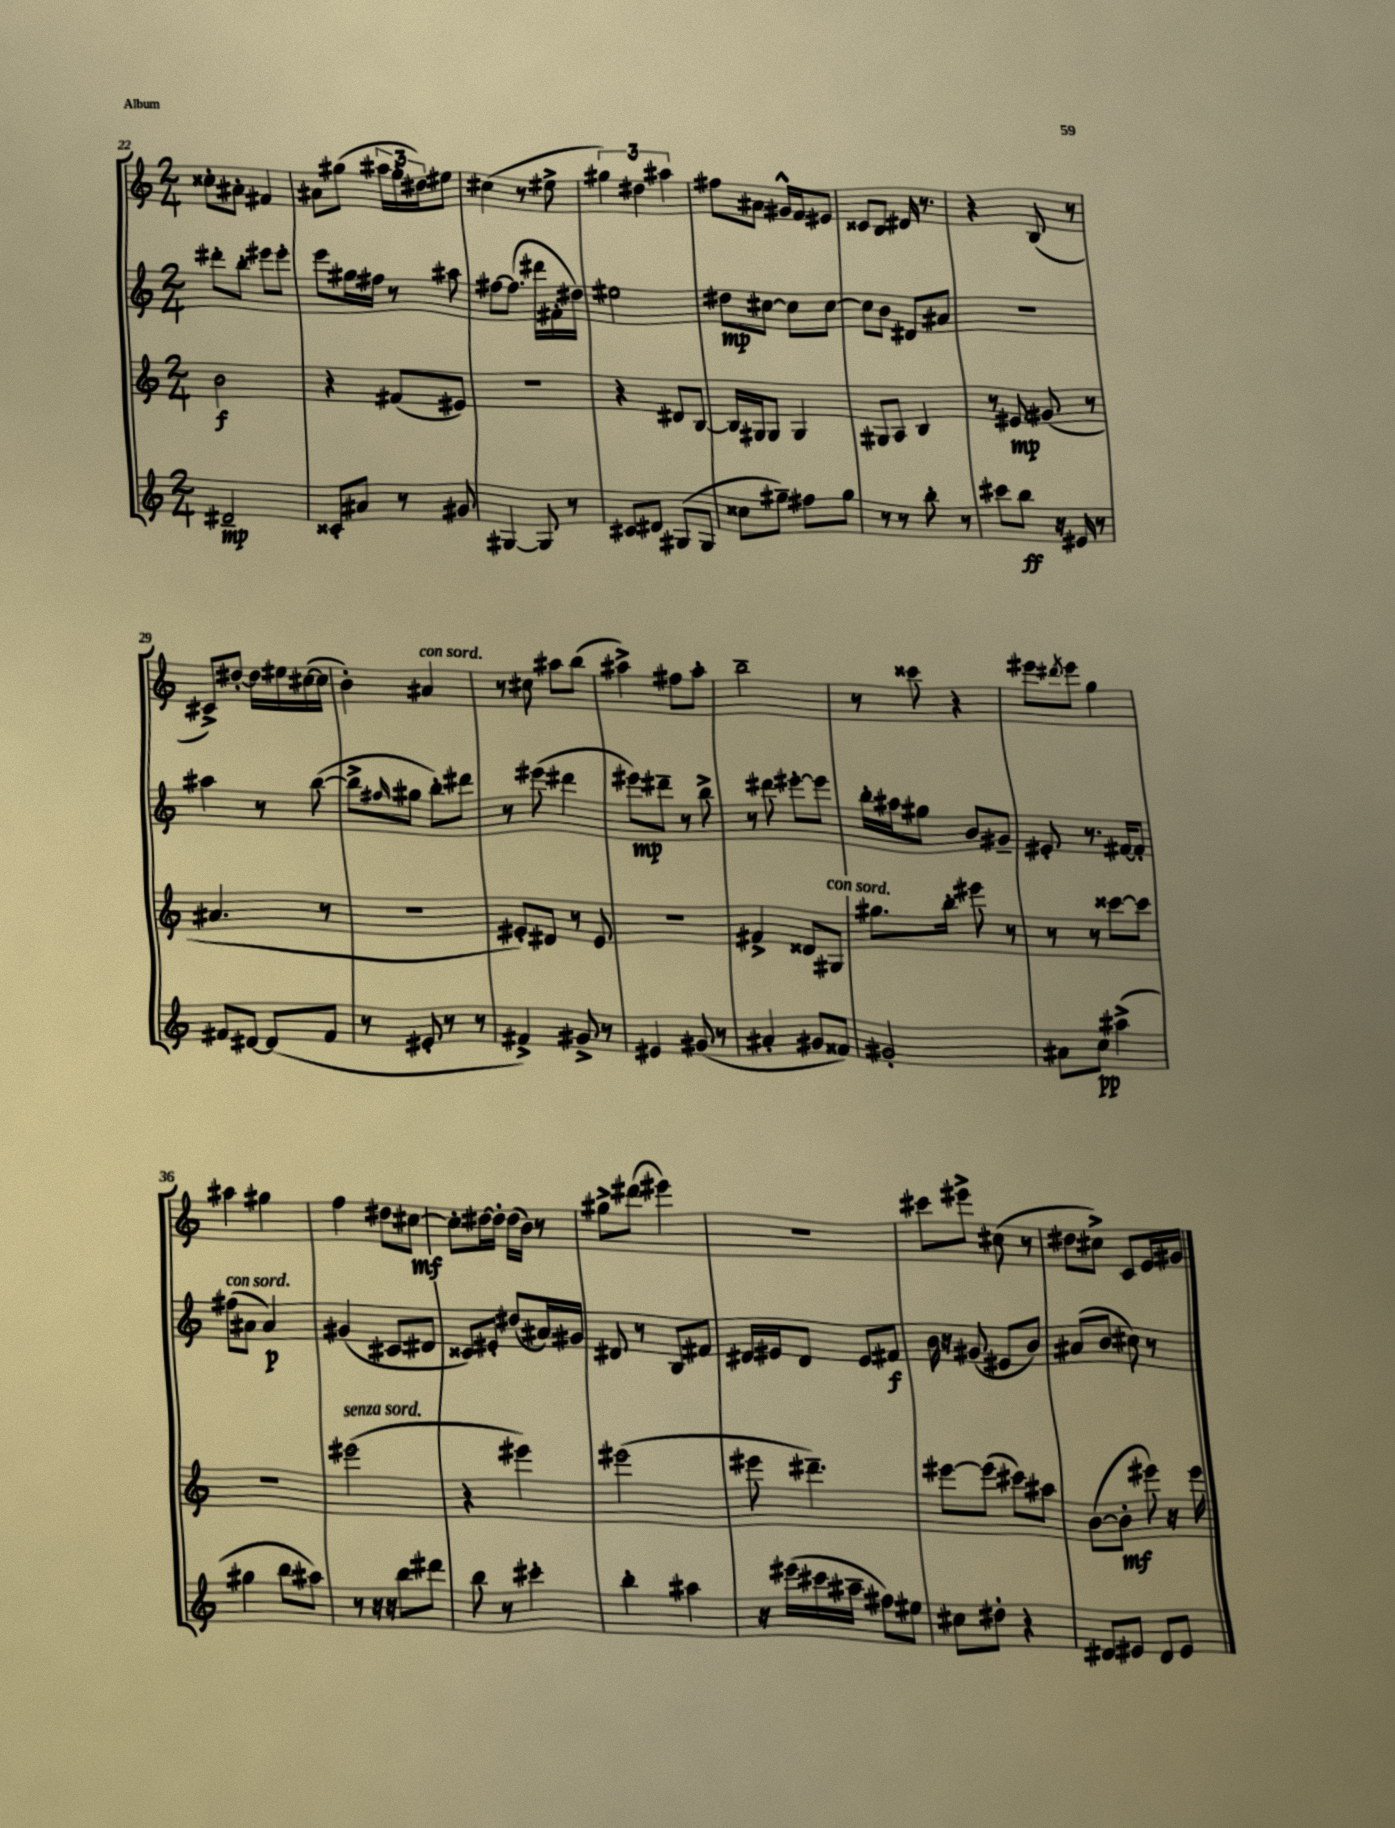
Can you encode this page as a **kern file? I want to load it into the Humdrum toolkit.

**kern	**kern	**kern	**kern
*staff4	*staff3	*staff2	*staff1
*clefG2	*clefG2	*clefG2	*clefG2
*k[]	*k[]	*k[]	*k[]
*M2/4	*M2/4	*M2/4	*M2/4
2d#~/	2b\	8ddd#'\L	8cc##'\L
.	.	8bb'\J	8a#'\J
.	.	8eee#\L	4f#/
.	.	8eee#'\J	.
=	=	=	=
8c##'/L	4r	8eee\L	8a#\L
8a#/J	.	16gg#\L	(8gg#\J
.	.	16ff#\JJ	.
8r	(8f#/L	8r	24aa#\LL
.	.	.	24gg#'\
.	.	.	24dd#\J)
8g#/	8e#/J)	8aa#\	8ee#\J
=	=	=	=
[4G#/	2r	[8ff#\L	(4cc#\
.	.	(8.ff#\]J	.
8G#/]	.	.	8r
.	.	16ddd#\LL	.
8r	.	16f#'\	8ee#^\
.	.	16dd#\JJ)	.
=	=	=	=
8c#/L	4r	2ee#\	6gg#\)
8d#/J	.	.	.
.	.	.	6dd#\
(8G#/L	8d#/L	.	.
.	.	.	6aa#\
8G#/J	[8B/J	.	.
=	=	=	=
8cc##\L	16B/]LL	8dd#\L	8ff#\L
.	16G#/J	.	.
8gg#~\J)	8G#/J	[8cc#\J	8a#\J
8ff#\L	4G#/	8cc#\]L	16g#^^/LL
.	.	.	16f/J
8gg#\J	.	[8cc#\J	8e#/J
=	=	=	=
8r	8G#/L	8cc#\]L	8c##/L
8r	8A/J	8b\J	8B/J
8bb'\	4B/	8d#/L	16d#/
.	.	.	8.r
8r	.	8a#/J	.
=	=	=	=
8ccc#\L	8r	2r	4r
8bb\J	8e#/	.	.
16r	(8g#/	.	(8B/
16e#/	.	.	.
8r	8r	.	8r
=	=	=	=
8f#/L	4.a#/	4aa#\	8c#^/L)
[8d#/J	.	.	[8dd#'/J
(8d#/]L	.	8r	16dd#\]LL
.	.	.	16ee#\
8f#/J	8r	([8bb\	([16cc#\
.	.	.	16cc#\]JJ
=	=	=	=
8r	2r	8bb^\]L	4b'\)
.	.	16qqff#/	.
8e#'/	.	8gg#\J	.
8r	.	8bb'\L)	4a#/
8r	.	8ddd#\J	.
=	=	=	=
4f#^/)	8e#'/L)	8r	8r
.	8d#/J	(8eee#\	8cc#\
8g#^/	8r	4ddd#\	8aa#\L
8r	8e#/	.	(8bb\J
=	=	=	=
4e#/	2r	8eee#\L)	4aa#^\)
.	.	8ddd#~\J	.
(8g#/	.	8r	8ff#\L
8r	.	8bb^\	8aa#'\J
=	=	=	=
4a#'/	4f#^/	8r	2bb~\
.	.	8ddd#\	.
8g#/L	8d##/L	[8eee#'\L	.
8f##/J)	8G#/J	8eee#\]J	.
=	=	=	=
2g#'/	8.gg#\L	16bb'\LL	8r
.	.	16aa#\J	.
.	.	8gg#\J	8ccc##\
.	16bb'\Jk	.	.
.	8eee#\	8b/L	4r
.	8r	8g#~/J	.
=	=	=	=
8a#\L	8r	8e#'/	8eee#\L
.	.	.	8qddd#/
8cc\J	8r	8.r	8eee#\J
(4aa#^\	[8ccc##\L	.	4gg\
.	.	[16f#/LK	.
.	8ccc##\]J	8f#'/]J	.
=	=	=	=
4gg#\	2r	(8ff#\L	4aa#\
.	.	8a#\J	.
8bb\L	.	4a#/)	4gg#\
8aa#\J)	.	.	.
=	=	=	=
8r	(2eee#\	(4g#/	4ff\
16r	.	.	.
16r	.	.	.
8bb\L	.	8c#/L	8dd#\L
8ddd#\J	.	8d#/J	[8cc#\J
=	=	=	=
8bb\	4r	8c##/L)	8cc#'\]L
8r	.	8e#'/J	[16dd#\L
.	.	.	16dd#'\]JJ
4ccc#'\	4eee#\)	(8dd#/L	(16dd#\LL
.	.	.	16b\JJ)
.	.	16a#/L)	8r
.	.	16g#/JJ	.
=	=	=	=
4bb'\	(2eee#\	8d#/	8gg#^\L
.	.	8r	(8ddd#\J
4aa#\	.	8B/L	4eee#\)
.	.	8f#/J	.
=	=	=	=
16r	8eee#\	16d#/LL	2r
(16eee#\LL	.	16e#/J	.
16ccc#\	4.ddd#~\)	8d#/J	.
16aa#~\JJ	.	.	.
8ff#\L)	.	8e#/L	.
8ee#\J	.	8f#/J	.
=	=	=	=
8cc#\L	[8eee#\L	16b\	8ccc#\L
.	.	16r	.
8dd#'\J	(8eee#\]J	(8g#/	8eee#^\J
4r	8ccc#\L)	8e#/L	(8cc#\
.	8aa#\J	8b/J)	8r
=	=	=	=
8d#/L	([8b\L	(8a#/L	8dd#\L
8e#/J	8b'\]J	8b/J	8cc#^\J)
8d#/L	8eee#\)	8cc#\)	8c/L
8e#/J	16r	8r	16e/L
.	16eee#\	.	16g#/JJ
==	==	==	==
*-	*-	*-	*-
